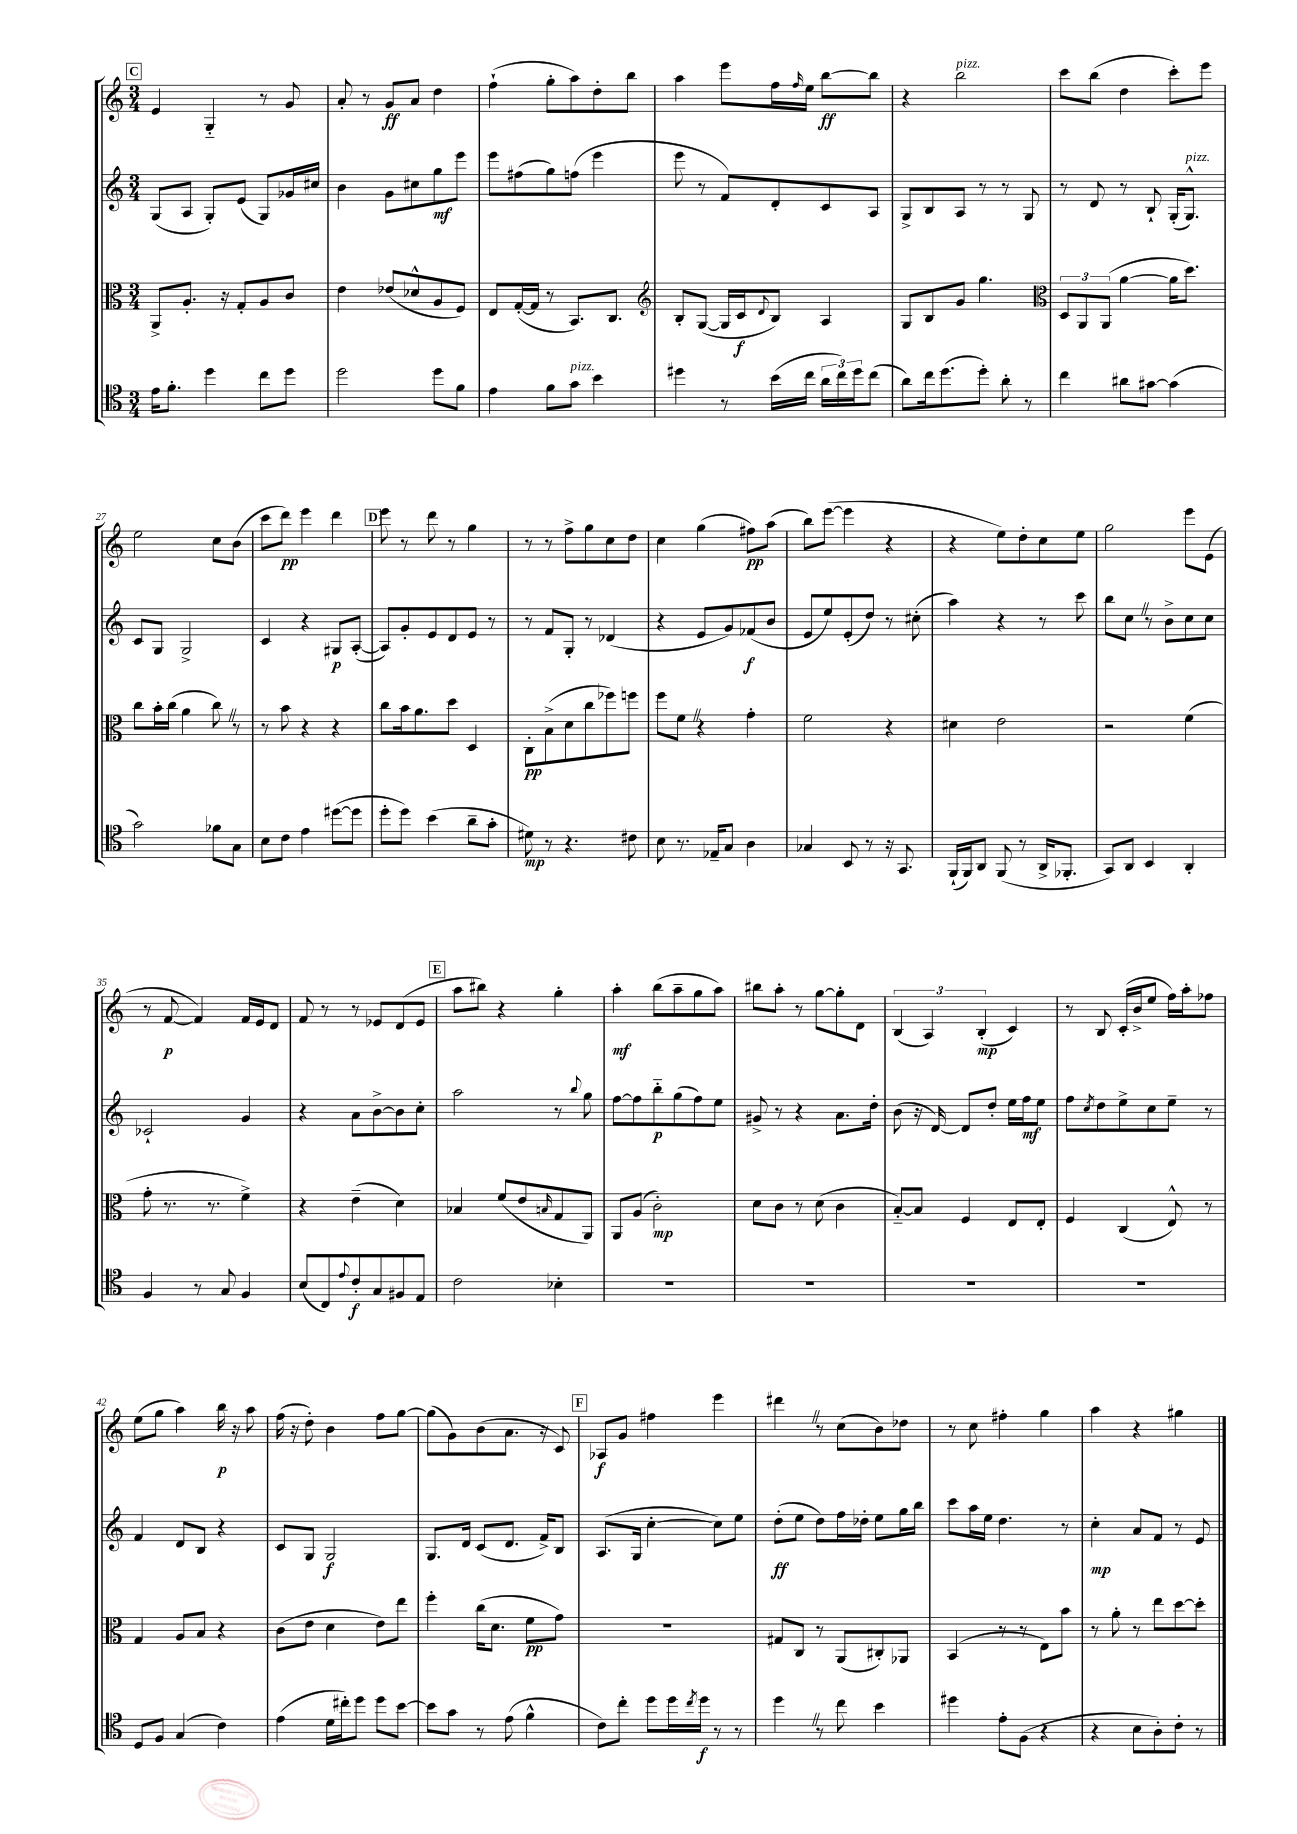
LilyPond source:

<<
\new StaffGroup <<
\new Staff = "s0" {
    \clef treble \key c \major \numericTimeSignature \time 3/4
    \mark \markup { \box "C" } e'4 g4-_ r8 g'8 |
    a'8-. r8 g'8\ff a'8 d''4 |
    f''4-!( g''8-. a''8) d''8-. b''8 |
    a''4 e'''8 f''16 \grace { f''16 } e''16 b''8~\ff b''8 |
    r4 b''2^\markup { \italic "pizz." } |
    c'''8 b''8( d''4 c'''8-.) e'''8 |
    e''2 c''8 b'8( |
    c'''8 d'''8\pp) e'''4 d'''4 |
    \mark \markup { \box "D" } e'''8 r8 d'''8 r8 g''4 |
    r8 r8 f''8-> g''8 c''8 d''8 |
    c''4 g''4( fis''8\pp) a''8( |
    b''8) e'''8~( e'''4 r4 |
    r4 e''8) d''8-. c''8 e''8 |
    g''2 e'''8 e'8( |
    r8 f'8~\p f'4) f'16 e'16 d'8 |
    f'8 r8 r8 ees'8 d'8( ees'8 |
    \mark \markup { \box "E" } a''8 bis''8) r4 g''4-. |
    a''4-.\mf b''8( a''8-- g''8 a''8) |
    bis''8 a''8-. r8 g''8~ g''8-. d'8 |
    \tuplet 3/2 { b4( a4) b4-.\mp( } c'4) |
    r8 b8 c'16-.( b'16-> e''8 f''16) a''16-. fes''8 |
    e''8( g''8 a''4) b''16\p r16 a''8 |
    f''16( r16 d''8-.) b'4 f''8 g''8~ |
    g''8( g'8) b'8( a'8. r16 c'8) |
    \mark \markup { \box "F" } aes8\f g'8 fis''4 e'''4 |
    dis'''4 \once \override BreathingSign.text = \markup { \musicglyph "scripts.caesura.straight" } \breathe r8 c''8( b'8) des''8 |
    r8 c''8 fis''4-. g''4 |
    a''4 r4 gis''4 \bar "|." |
}
\new Staff = "s1" {
    \clef treble \key c \major \numericTimeSignature \time 3/4
    \mark \markup { \box "C" } g8( a8 g8-.) e'8( g8) ges'16 cis''16 |
    b'4 g'8 cis''8 g''8\mf e'''8 |
    e'''8 fis''8( g''8) f''8( e'''4 |
    e'''8 r8 f'8) d'8-. c'8 a8 |
    g8-> b8 a8 r8 r8 g8 |
    r8 d'8 r8 b8-! g16-.( g8.-^^\markup { \italic "pizz." }) |
    c'8 g8 g2-> |
    c'4 r4 gis8\p a8~-.( |
    \mark \markup { \box "D" } a8) g'8-. e'8 d'8 e'8 r8 |
    r8 f'8 g8-. r8 des'4( |
    r4 e'8 g'8) fes'8\f( b'8 |
    e'8 e''8) e'8-.( d''8) r8 cis''8-.( |
    a''4) r4 r8 c'''8 |
    b''8 c''8 \once \override BreathingSign.text = \markup { \musicglyph "scripts.caesura.straight" } \breathe r8 b'8-> c''8 c''8 |
    ces'2-! g'4 |
    r4 a'8 b'8~-> b'8 c''8-. |
    \mark \markup { \box "E" } a''2 r8 \appoggiatura { b''8 } g''8 |
    f''8~ f''8 b''8-_\p g''8( f''8) e''8 |
    gis'8-> r8 r4 a'8. d''16-. |
    b'8( r16 d'16~) d'8 d''8-. e''16 f''16\mf e''8 |
    f''8 \acciaccatura { c''8 } d''8 e''8-> c''8 e''8-- r8 |
    f'4 d'8 b8 r4 |
    c'8 g8 g2\f |
    g8. d'16 c'8( d'8. f'16->) b8 |
    \mark \markup { \box "F" } a8.( g16 c''4~-. c''8) e''8 |
    d''8-.\ff( e''8 d''8) f''16 des''16-. e''8 g''16 b''16 |
    c'''8 a''16 e''16 d''4. r8 |
    c''4-.\mp a'8 f'8 r8 e'8 \bar "|." |
}
\new Staff = "s2" {
    \clef alto \key c \major \numericTimeSignature \time 3/4
    \mark \markup { \box "C" } a,8-> a8.-. r16 g8-. a8 c'8 |
    e'4 ees'8( des'8-^ a8 f8) |
    e8 g16~-.( g16 r8 b,8.) c8. |
    \clef treble b8-. g8~( g16 c'16\f \appoggiatura { d'8 } b8) a4 |
    g8 b8 g'8 g''4. |
    \clef alto \tuplet 3/2 { d8 a,8 a,8( } a'4~ a'16 d''8.) |
    c''8 b'16-. c''16( a'4 c''8) \once \override BreathingSign.text = \markup { \musicglyph "scripts.caesura.straight" } \breathe r8 |
    r8 b'8 r4 r4 |
    \mark \markup { \box "D" } c''8 b'16 a'8. d''8 d4 |
    c8-.\pp b8->( d'8 c''8 fes''8) f''8 |
    f''8 f'8 \once \override BreathingSign.text = \markup { \musicglyph "scripts.caesura.straight" } \breathe r4 g'4-. |
    f'2 r4 |
    dis'4 e'2 |
    r2 f'4( |
    g'8-. r8. r8. f'4->) |
    r4 e'4--( d'4) |
    \mark \markup { \box "E" } bes4 f'8( e'8 \grace { b16 } g8 a,8) |
    a,8 a8( c'2-.\mp) |
    d'8 c'8 r8 d'8( c'4 |
    b8~-_) b8 f4 e8 e8-. |
    f4 c4( e8-^) r8 |
    g4 a8 b8 r4 |
    c'8( e'8 d'4 e'8) e''8 |
    f''4-. c''16( d'8. f'8\pp g'8) |
    \mark \markup { \box "F" } R2. |
    gis8 c8 r8 a,8( cis8-.) aes,8 |
    b,4( r8 r8 e8) b'8 |
    r8 a'8-. r8 e''8 d''8~ d''8-. \bar "|." |
}
\new Staff = "s3" {
    \clef tenor \key c \major \numericTimeSignature \time 3/4
    \mark \markup { \box "C" } e'16 f'8.-. d''4 c''8 d''8 |
    d''2 d''8 f'8 |
    e'4 f'8 g'8^\markup { \italic "pizz." } b'4 |
    dis''4 r8 b'16( c''16 \tuplet 3/2 { a'16 c''16) dis''16 } c''8( |
    a'8) c''16 d''8.( d''8-.) a'8-. r8 |
    c''4 ais'8 gis'8~ gis'4( |
    g'2) fes'8 g8 |
    b8 c'8 e'4 dis''8~( dis''8 |
    \mark \markup { \box "D" } d''8-. d''8) b'4( a'8-- g'8-. |
    dis'8\mp) r8 r4. cis'8 |
    b8 r8. ees16-- g8 a4 |
    ges4 b,8 r8 r16 g,8. |
    f,16-!( f,16) a,8 f,8( r8 a,16-> fes,8.-. |
    g,8) a,8 b,4 a,4-. |
    f4 r8 g8 f4 |
    b8( c8) \appoggiatura { e'8 } c'8-.\f g8 fis8 e8 |
    \mark \markup { \box "E" } c'2 bes4-. |
    R2. |
    R2. |
    R2. |
    R2. |
    d8 f8 g4( c'4) |
    e'4( d'16 cis''16-.) d''8 d''8 b'8~ |
    b'8 g'8 r8 e'8( f'4-^ |
    \mark \markup { \box "F" } c'8) c''8-. d''8 d''16 \acciaccatura { c''8 } d''16\f r8 r8 |
    d''4 \once \override BreathingSign.text = \markup { \musicglyph "scripts.caesura.straight" } \breathe r8 c''8 b'4 |
    dis''4 e'8-. f8( r4 |
    r4 b8 a8-.) c'8-. r8 \bar "|." |
}
>>
>>
\layout { \context { \Score currentBarNumber = #21 } }
